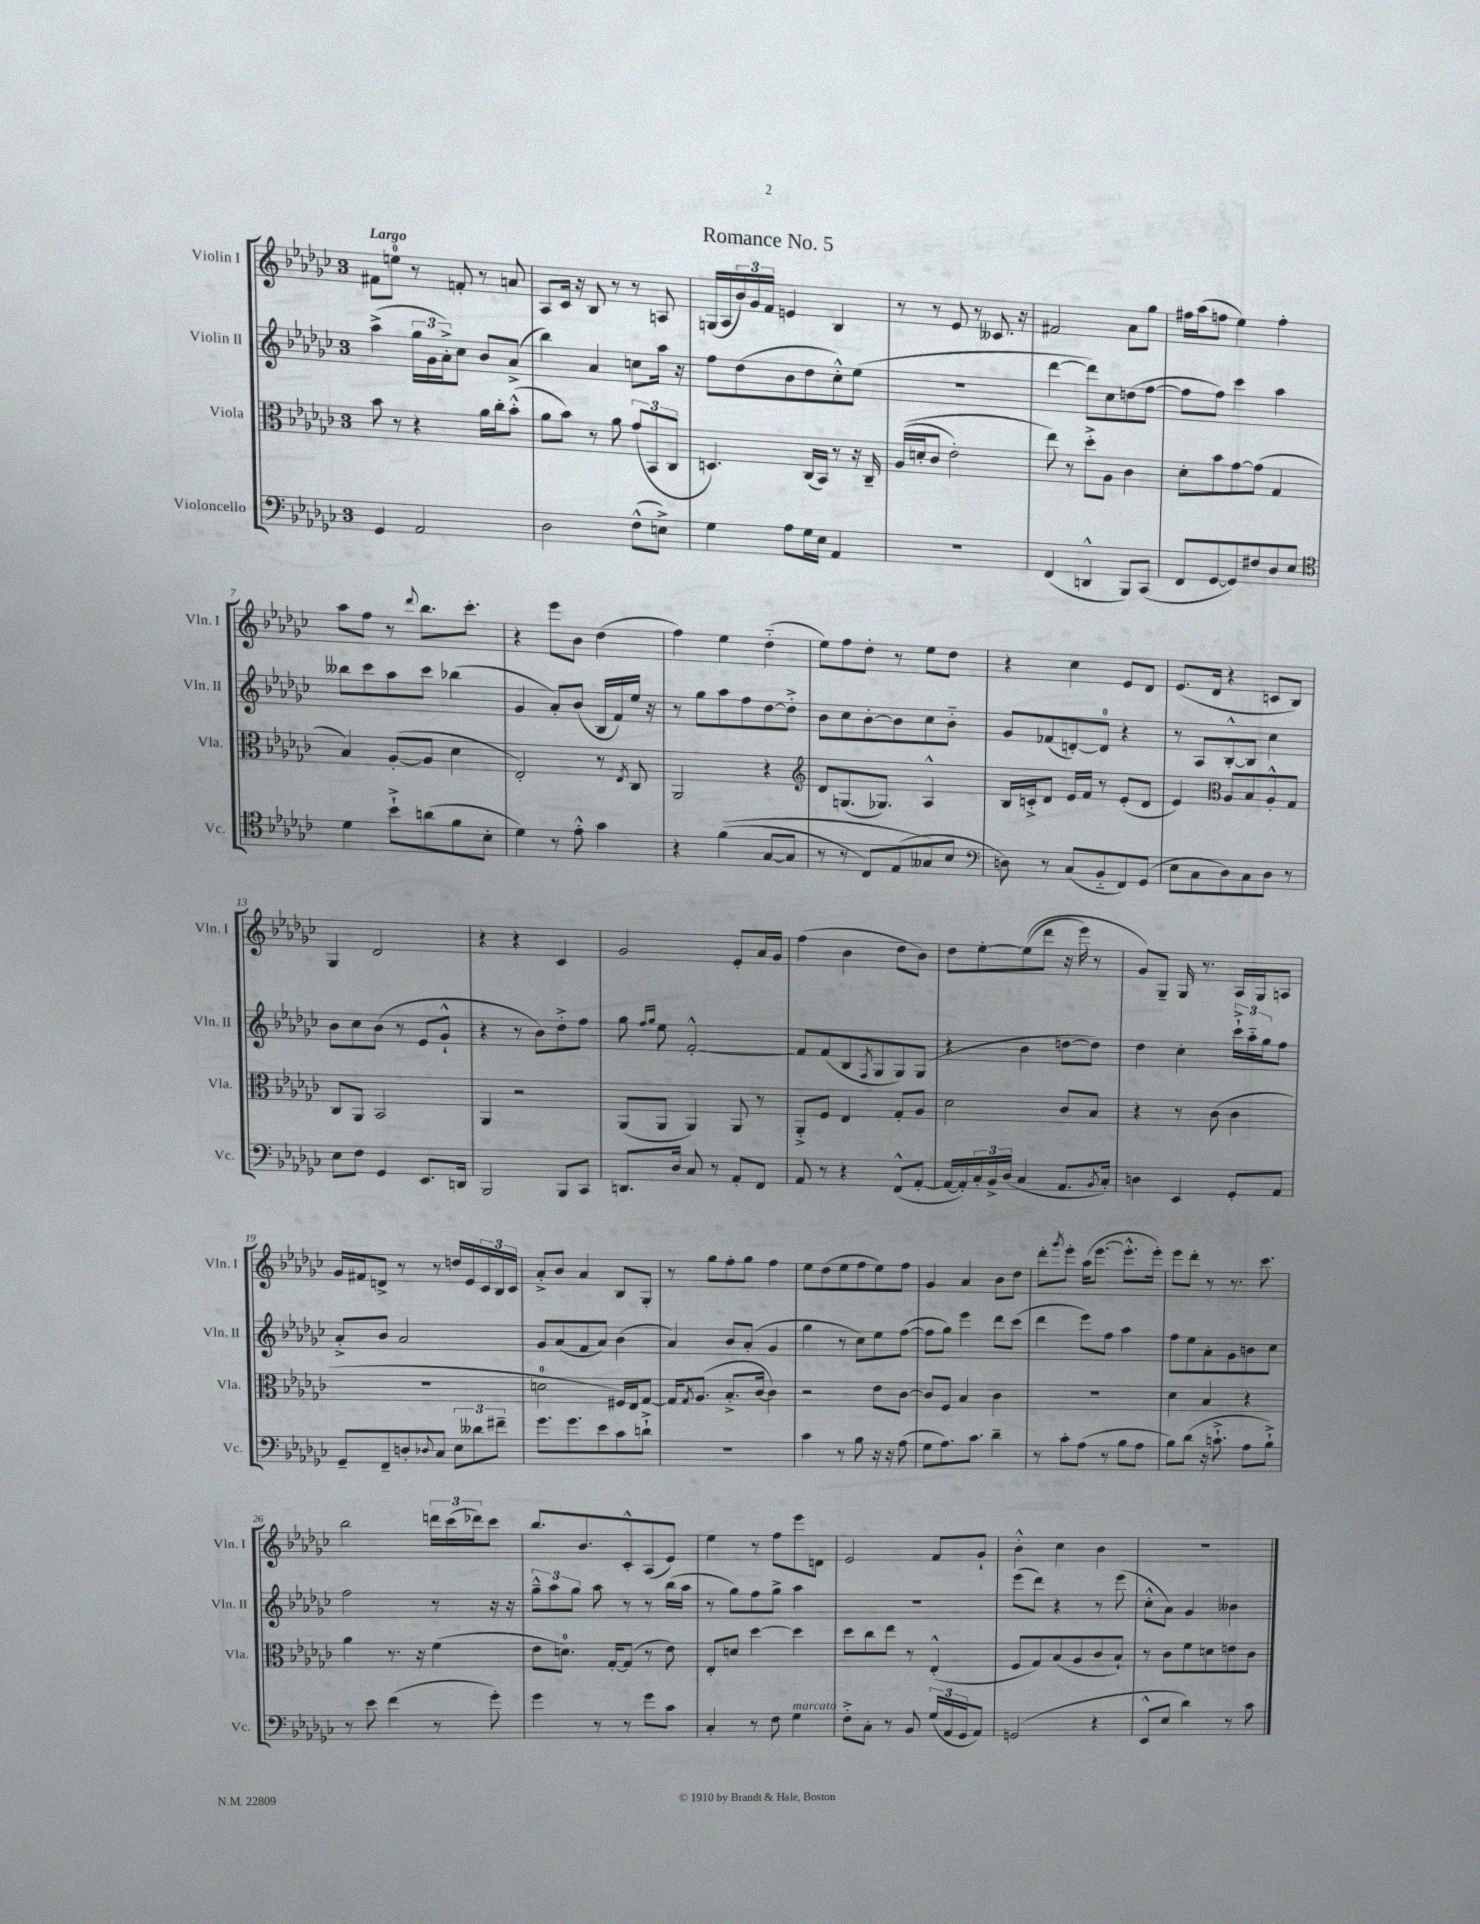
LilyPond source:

\header { title = "Romance No. 5" }
<<
\new StaffGroup <<
\new Staff = "s0" \with { instrumentName = "Violin I" shortInstrumentName = "Vln. I" } {
    \clef treble \key ges \major \once \override Staff.TimeSignature.style = #'single-digit \time 3/4 \tempo "Largo"
    fis'8 e''8-0 r8 f'8-. r8 a'8 |
    aes8 ces'16 r16 bes8 r8 r8 a8 |
    g16( aes16 \tuplet 3/2 { bes'16) ges'16 f'16 } e'4 bes4 |
    r8 r8 ees'8 r8 ceses'8. r16 |
    fis'2 aes'8 ges''8 |
    fis''16 aes''16( f''8 ees''4) f''4-. |
    aes''8 f''8 r8 \appoggiatura { des'''8 } bes''8. ces'''8.-. |
    r4 ees'''8 bes'8 des''4( |
    f''4) ees''4 des''4-_( |
    ees''8) f''8 des''8-. r8 ees''8 des''8 |
    r4 ces''4 ees'8 des'8 |
    ees'8.( des'16 r4 c'8 bes8) |
    ges4 des'2 |
    r4 r4 ces'4 |
    ges'2 ees'8-. aes'16 ges'16 |
    f''4( bes'4 des''8 bes'8) |
    des''8 ees''8~-. ees''8(\( des'''8 r16 ees'''16) r8 |
    ges'8\) ges8-- ges16 r8. aes16 ges16 a8 |
    ges'16 fis'16 d'8-> r8 r8 d''16 ees'16 \tuplet 3/2 { ces'16 bes16 ces'16 } |
    aes'8-.-> bes'8 aes'4 bes8 ges8-. |
    r8 ges''8 f''8-. ges''8 f''4 |
    ees''8 des''8( ees''8 f''8 ees''8) f''8 |
    ges'4 aes'4 bes'8 des''8 |
    des'''8-. \acciaccatura { ges'''8 } ees'''8-. aes''16( ees'''8.~ ees'''8.-.-^ ees'''16-.) |
    ees'''8 des'''8-. r8 r8. ces'''8. |
    bes''2 \tuplet 3/2 { d'''16 ces'''16( des'''16) } ces'''8 |
    bes''8. bes'8. ces'8-.-^ aes8( ees'8) |
    ees''4 r8 f''8 ees'''8 d'8 |
    ees'2 f'8 ges'8-! |
    bes'4-.-^ ces''4 bes'4 |
    R2. \bar "|." |
}
\new Staff = "s1" \with { instrumentName = "Violin II" shortInstrumentName = "Vln. II" } {
    \clef treble \key ges \major \once \override Staff.TimeSignature.style = #'single-digit \time 3/4
    aes''4->( \tuplet 3/2 { ges''16 ges'16 aes'16-.->) } ces''8 bes'8 aes'8->( |
    bes''4) aes'4 c''8 aes''16 r16 |
    f''8 des''8( bes'8 des''8 ces''8-.-^) ees''8( |
    R2. |
    des'''4~ des'''8) ces''8 d''8( f''8~ |
    f''8 f''8) ces'''4 aes''4 |
    beses''8 ces'''8 aes''8 ces'''8 bes''4( |
    ges'4 aes'8-.) bes'8( bes16 f'16) ees''16 r16 |
    r8 ges''8 aes''8 f''8 des''8~ des''8-.-> |
    bes'8 ces''8 bes'8~-. bes'8 ces''8 bes'8-_ |
    ges'8 fes'8( d'8~-.) d'8-0 r4 |
    r8 aes8 bes8~-.-^ bes8 ces''4 |
    bes'8 ces''8 bes'8( r8 ees'8 ges'8-!-^ |
    r4 r8 bes'8) des''8-.-> f''8 |
    ges''8 \grace { f''16 ges''16 } ees''8 f'2~-.-^ |
    f'8 f'8( bes8 \acciaccatura { f8 } ges8 ges8) ges8( |
    r4 bes'4 d''8~ d''8) |
    des''4 ces''4-. \tuplet 3/2 { ces'''16-!-> aes''16-_ ges''16 } f''8 |
    aes'8-.-> bes'8 aes'2 |
    ges'8 aes'8( f'8 aes'8) bes'4( |
    aes'4) bes'8 aes'8-.( ges'4 |
    ges''4 r8 ces''8) ees''8 f''8~( |
    f''8 ges''8) ees'''4 des'''8 ces'''8( |
    des'''4 ees'''8) f''8 aes''4 |
    f''8 ees''8 aes'8-. ges'8 b'8 ces''8 |
    f''2 r8 r16 r16 |
    \tuplet 3/2 { ges''8---^ aes''8 ges''8 } aes''8 r8 r8 bes''16( aes''16 |
    r8 ges''8) f''8 ges''8-> aes''4 |
    R2. |
    ees'''8( des'''8) r4 r8 ees'''8( |
    ces''8-.-^ aes'8) ges'4 beses'4 \bar "|." |
}
\new Staff = "s2" \with { instrumentName = "Viola" shortInstrumentName = "Vla." } {
    \clef alto \key ges \major \once \override Staff.TimeSignature.style = #'single-digit \time 3/4
    bes'8 r8 r4 aes'16 ces''16-. bes'8-.-^( |
    aes'8 bes'8) r8 aes'8 \tuplet 3/2 { ges'8( bes,8 ces8 } |
    d4.) ces16( bes,16) r8 r16 ces16-- |
    aes16(\( d'16-. ces'8 ees'2-.) |
    ees''8\) r8 des''8-.-> aes8 ces'4 |
    des'8-. bes'8 ges'8~ ges'8( ges4 |
    bes4) aes8~-.( aes8 des'4 |
    ees2-.) r8 \acciaccatura { ees8 } ces8 |
    aes,2 r4 |
    \clef treble des'8 g8.( ges8.) aes4-^ |
    bes16 c'16-.-> des'8 ees'16 f'16 r8 ees'8-.( des'8 |
    ees'4) \clef alto aes8 bes8 aes8-.-^ ges8 |
    ces8 aes,8 bes,2 |
    aes,4 r2 |
    aes,8( aes,8 aes,4) aes,8 r8 |
    aes,8-.-> f8 ees4 ges8-. aes8 |
    des'2 ces'8 bes8 |
    r4 r8 ces'8( ces'4 |
    R2. |
    d'2-0 fis16) ees16 ges8~ |
    ges16 \acciaccatura { ges8 } aes8.( bes8.-.-> ces'16~ ces'4) |
    r2 ees'8 ces'8~ |
    ces'8 f8 bes4 ces'4 |
    R2. |
    des'4 bes4 r4 |
    aes'4 r8. r16 f'4( |
    ees'8 d'8.-0) ges16~-. ges8( r8 ees'8) |
    ees8-. d'8 des''4~ des''4 |
    des''8 ces''8 ees''8 r8 ees4-.-^( |
    f8 ges8) bes8( aes8 ces'8 bes8-!) |
    r8 ces'8 f'8 d'8 e'8 ces'8 \bar "|." |
}
\new Staff = "s3" \with { instrumentName = "Violoncello" shortInstrumentName = "Vc." } {
    \clef bass \key ges \major \once \override Staff.TimeSignature.style = #'single-digit \time 3/4
    ges,4 aes,2 |
    des2 f8-^( e8->) |
    ges4 aes8 ges16 ees16 aes,4 |
    R2. |
    f,4( d,4-^ bes,,8) ces,8( |
    f,8 ges,8~ ges,8) fis8 des8 ees8 |
    \clef tenor des'4 bes'8-!-> a'8( f'8 bes8-. |
    des'4) r8 ees'8-.-^ ges'4 |
    r4 f'4(\( ges8~ ges8 |
    r8 r8 ces8) ees8( geses8\) bes8 |
    \clef bass d8) r8 ces8( bes,8-_ f,8) ges,8( |
    ees8 ces8 des8) ces8 des8 r8 |
    ees8 f8 ges,4 ees,8. d,16 |
    bes,,2 bes,,8 ces,8 |
    d,8. des16 ces8 r8 aes,8-. f,8 |
    aes,8 r8 r4 f,8-^( aes,8~-. |
    aes,16~ aes,16-.) \tuplet 3/2 { ces16-. bes,16-> des16( } ces4 aes,8. \acciaccatura { bes,8 } ces16-.) |
    d4 ees,4 ges,8-. aes,8 |
    ges,8-- f,8-- d8-. \appoggiatura { des8 } ces8 \tuplet 3/2 { ees8 deses'8 fis'8-- } |
    ges'8. ges'8. ees'8 ces'8 d'8-!-> |
    R2. |
    ces'4 r8 bes8 r16 r16 aes8( |
    ges8 aes8.) ces'8. des'4-- |
    r8 ces'8-. aes8( r8 bes8 aes8 |
    bes8) des'8( r16 c'8.-!-> aes8 bes8-!->) |
    r8 ees'8 f'4( r8 ges'8-.) |
    ges'4 r8 r8 ges'8 ces'8 |
    ces4-. r8 f8 ges4^\markup { \italic "marcato" } |
    f8-.-> ces8-. r8 bes,8 \tuplet 3/2 { ges16( aes,16 ges,16 } aes,8) |
    g,2( r4 |
    ees,8-^ ees8 des'4) r8 ces'8 \bar "|." |
}
>>
>>
